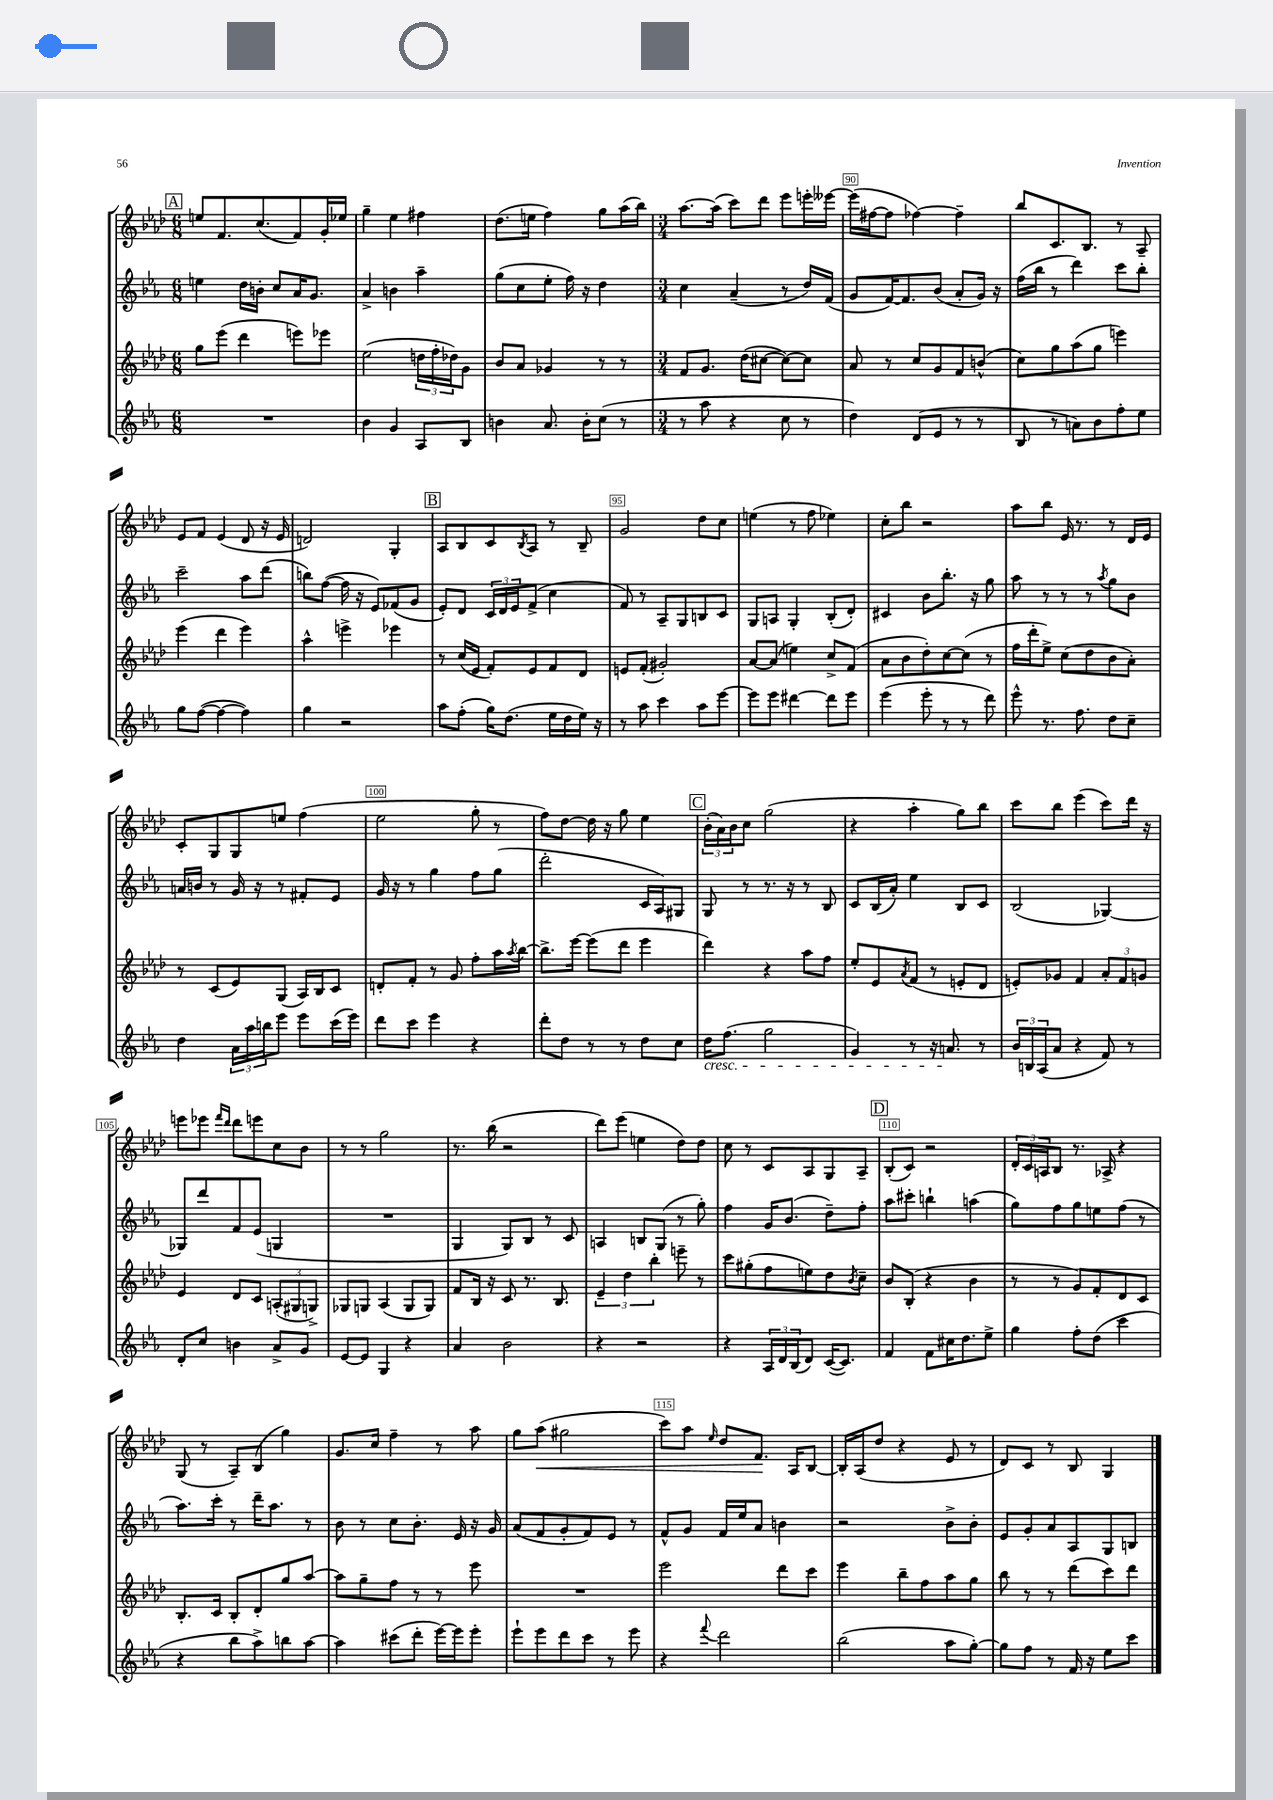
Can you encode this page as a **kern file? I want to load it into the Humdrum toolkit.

**kern	**kern	**kern	**kern
*staff4	*staff3	*staff2	*staff1
*clefG2	*clefG2	*clefG2	*clefG2
*k[b-e-a-]	*k[b-e-a-d-]	*k[b-e-a-]	*k[b-e-a-d-]
*M6/8	*M6/8	*M6/8	*M6/8
2.r	8gg	4ee	8ee
.	(8eee-	.	8.f
.	4ddd-	16dd	.
.	.	16b'	(8.cc
.	.	8cc	.
.	8eee)	16a-	8f)
.	.	8.g	.
.	8eee-	.	16g'
.	.	.	16ee-
=	=	=	=
4b-	(2ee-	4a-^	4gg~
4g	.	4b	4ee-
8A-	24dd	4aa-~	4ff#
.	24ff'	.	.
.	24dd-)	.	.
8B-	8g	.	.
=	=	=	=
4b	8b-	(8gg	(8.dd-
.	8a-	8cc	.
.	.	.	16ee
8.a-	4g-	8ee-'	4ff)
.	.	16ff)	.
16b'	.	16r	.
(8cc	8r	4dd	8gg
8r	8r	.	(16aa-
.	.	.	16bb-)
=	=	=	=
*M3/4	*M3/4	*M3/4	*M3/4
8r	8f	4cc	[8.aa-
8aa-	8.g	.	.
.	.	.	(16aa-]
4r	.	(4a-~	8ccc)
.	(16dd-	.	.
.	[8cc#	.	8ddd-
8cc	8cc#_)	8r	8eee-
8r	8cc#]	16dd)	16eee'
.	.	(16f	[16eee--
=	=	=	=
4dd)	8a-	8g	(16eee--]
.	.	.	[16ff#
.	8r	[16f)	8ff#]
.	.	8.f]	.
(8d	8cc	.	[4ff-)
8e-	8g	(8b-	.
8r	8f	8a-'	4ff-~]
8r	(8b^^	16g)	.
.	.	16r	.
=	=	=	=
8B-	8cc)	(16ff	8bb-
.	.	16bb-	.
8r	8gg	8r	8.c
8a)	(8aa-	4ddd)	.
.	.	.	8.B-
8b-	8gg	.	.
8ff'	4eee)	8ccc	8r
8ee-	.	8bb-'	8A-~
=	=	=	=
8gg	(4eee-	2ccc~	8e-
([8ff	.	.	8f
4ff_	4ddd-	.	(4e-
4ff])	4eee-)	8aa-	8d-
.	.	(8ddd	16r
.	.	.	16e-
=	=	=	=
4gg	4aa-^^	8bb)	2d)
.	.	([8ff	.
2r	4eee^	16ff]	.
.	.	16r	.
.	.	8e-)	.
.	4eee-	(8f-	4G'
.	.	8g	.
=	=	=	=
8aa-	8r	8e-')	8A-
(8ff'	(16cc	8d	8B-
.	16e-	.	.
16gg)	8f')	24c	8c
.	.	24d	.
(8.dd	.	.	.
.	.	24e-	.
.	.	.	8qB-
.	8e-	(8f^	8A-
16ee-	8f	4cc	8r
16dd	.	.	.
16ee-)	8d-	.	8B-~
16r	.	.	.
=	=	=	=
8r	8e	8f)	2g
8aa-	(8f'	8r	.
4ccc	2g#')	8A-~	.
.	.	8G	.
8aa-	.	8B	8dd-
[8eee-	.	8c	8cc
=	=	=	=
8eee-]	[8a-	8G	(4ee
8eee-	(8a-]	8A	.
[4ddd#	4ee)	4G'	8r
.	.	.	8ff
8ddd#]	8cc^	(8B-'	4ee-)
8eee-	(8f	8d')	.
=	=	=	=
(4eee-	8a-	4c#	8cc'
.	8b-	.	8bb-
8eee-'	8dd-')	8b-	2r
8r	[8cc	8.bb-'	.
8r	(8cc]	.	.
.	.	16r	.
8ddd)	8r	8gg	.
=	=	=	=
8eee-^^	16ff	8aa-	8aa-
.	16ddd-'	.	.
8.r	8ee-^)	8r	8bb-
.	(8cc	8r	16e-
8.ff	.	.	8.r
.	8dd-	8r	.
.	.	8qaa-	.
8dd	8b-	8gg	8r
8cc~	8a-')	8b-	16d-
.	.	.	16e-
=	=	=	=
4dd	8r	16a	8c'
.	.	16b	.
.	(8c	8r	8G
24a-	8e-)	16g	8G
24aa-	.	.	.
.	.	16r	.
24bb	.	.	.
8eee-	(8G	8r	8ee
8eee-	16A-)	8f#'	(4ff
.	16B-	.	.
(16ccc	8c	8e-	.
16eee-)	.	.	.
=	=	=	=
8ddd	8d'	16g	2ee-
.	.	16r	.
8ccc	8f'	8r	.
4eee-	8r	4gg	.
.	8g	.	.
4r	8ff'	8ff	8gg'
.	16aa-	(8gg	8r
.	8qaa-	.	.
.	[16bb-	.	.
=	=	=	=
8ddd'	8.bb-^]	2ddd'	8ff)
8dd	.	.	[8dd-
.	[16eee-	.	.
8r	(8eee-]	.	16dd-]
.	.	.	16r
8r	8ddd-	.	8gg
8dd	4eee-	16c	4ee-
.	.	16A-)	.
8cc	.	8G#	.
=	=	=	=
16dd	4ddd-)	8G	(24b-'
.	.	.	24a-)
(8.ff	.	.	.
.	.	.	24b-
.	.	8r	8cc
2gg	4r	8.r	(2gg
.	.	16r	.
.	8aa-	8r	.
.	8ff	8B-	.
=	=	=	=
4g)	8ee-'	8c	4r
.	8e-	(16B-	.
.	.	16a-')	.
.	8qa-	.	.
8r	(8f	4ee-	4aa-'
16r	8r	.	.
8.a	.	.	.
.	8e'	8B-	8gg)
8r	8d-	8c	8bb-
=	=	=	=
24b-	8e')	(2B-	8ccc
24B	.	.	.
(24A-	.	.	.
8a-	8g-	.	8bb-
4r	4f	.	(4eee-
8f)	12a-'	[4G-)	8ccc)
.	12f	.	.
8r	.	.	16ddd-
.	12g	.	.
.	.	.	16r
=	=	=	=
8d'	4e-	8G-]	8eee
8cc	.	8ddd	8eee-
.	.	.	16qqfff
.	.	.	16qqddd-
4b	8d-	8f	8ddd-
.	8c	(8e-	8eee
8a-^	(12A'	4G	8cc
.	12G#	.	.
8g	.	.	8b-
.	12G^)	.	.
=	=	=	=
[8e-	8G-	2.r	8r
8e-]	8G	.	8r
4G	(4A-	.	2gg
4r	8G	.	.
.	8G)	.	.
=	=	=	=
4a-	8f	4G	8.r
.	16B-	.	.
.	16r	.	(16bb-
2b-	8c	8G)	2r
.	8.r	8B-	.
.	.	8r	.
.	8.B-	.	.
.	.	8c	.
=	=	=	=
4r	6e-~	4A	8ddd-)
.	.	.	(8eee-
.	6dd-	.	.
2r	.	8B	4ee
.	6bb-'	.	.
.	.	(8G	.
.	8eee~	8r	8dd-)
.	8r	8gg')	8dd-
=	=	=	=
4r	8ccc	4ff	8cc
.	(8gg#'	.	8r
24A-	8ff	16g	8c
24d	.	.	.
.	.	(8.b-	.
(24B-	.	.	.
8d)	8ee)	.	8A-
([16c	8dd-	8dd~)	8G
8.c])	.	.	.
.	8qb-	.	.
.	8cc~	8ff'	8A-~
=	=	=	=
4f	8b-	8aa-	(8B-'
.	(8B-'	8ccc#'	8c)
8f	4r	4bb`	2r
16cc#	.	.	.
8.dd	.	.	.
.	4b-	(4aa	.
8ee-^	.	.	.
=	=	=	=
4gg	8r	8gg)	24d-'
.	.	.	24c
.	.	.	24A
.	8r	8ff	8B-
8ff'	8g)	8gg	8.r
(8dd	8f'	8ee	.
.	.	.	16A-^
4ccc	8d-	(8ff	4r
.	8c	8r	.
=	=	=	=
4r	8.B-'	8.aa-)	(8G
.	.	.	8r
.	16c	16ccc'	.
8bb-	8B-'	8r	8A-~)
8aa-^)	8d-'	16ddd~	(8B-
.	.	8.aa-	.
8bb	8gg	.	4gg)
[8aa-	[8aa-	8r	.
=	=	=	=
4aa-]	8aa-]	8b-	8.g
.	8gg~	8r	.
.	.	.	16cc
(8ccc#	8ff	8cc	4ff~
8ddd'	8r	8.b-'	.
[16eee-)	8r	.	8r
16eee-]	.	16e-	.
8eee-'	8eee-	16r	8aa-
.	.	16g	.
=	=	=	=
8eee-`	2.r	(8a-	8gg
8eee-	.	8f	(8aa-
8ddd	.	8g'	2gg#
8ccc	.	8f)	.
8r	.	8e-	.
8eee-	.	8r	.
=	=	=	=
4r	2eee-	8f^^	8ccc)
.	.	8g	8aa-
8qqfff	.	.	16qqee-
2ddd	.	16f	8dd-
.	.	16ee-	.
.	.	8a-	8.f
.	8ddd-	4b	.
.	.	.	16A-
.	8ccc	.	[8B-
=	=	=	=
(2bb-	4eee-	2r	16B-']
.	.	.	(16A-
.	.	.	8dd-
.	8bb-~	.	4r
.	8ff	.	.
8aa-	8aa-	8b-^	8e-
[8gg')	8gg	8b-'	8r
=	=	=	=
8gg]	8bb-	8e-	8d-)
8ff	8r	8g'	8c
8r	8r	8a-	8r
16f	(8ddd-	8A-	8B-
16r	.	.	.
8ee-	8ccc)	8G	4G
8ccc	8ddd-	8B	.
==	==	==	==
*-	*-	*-	*-
